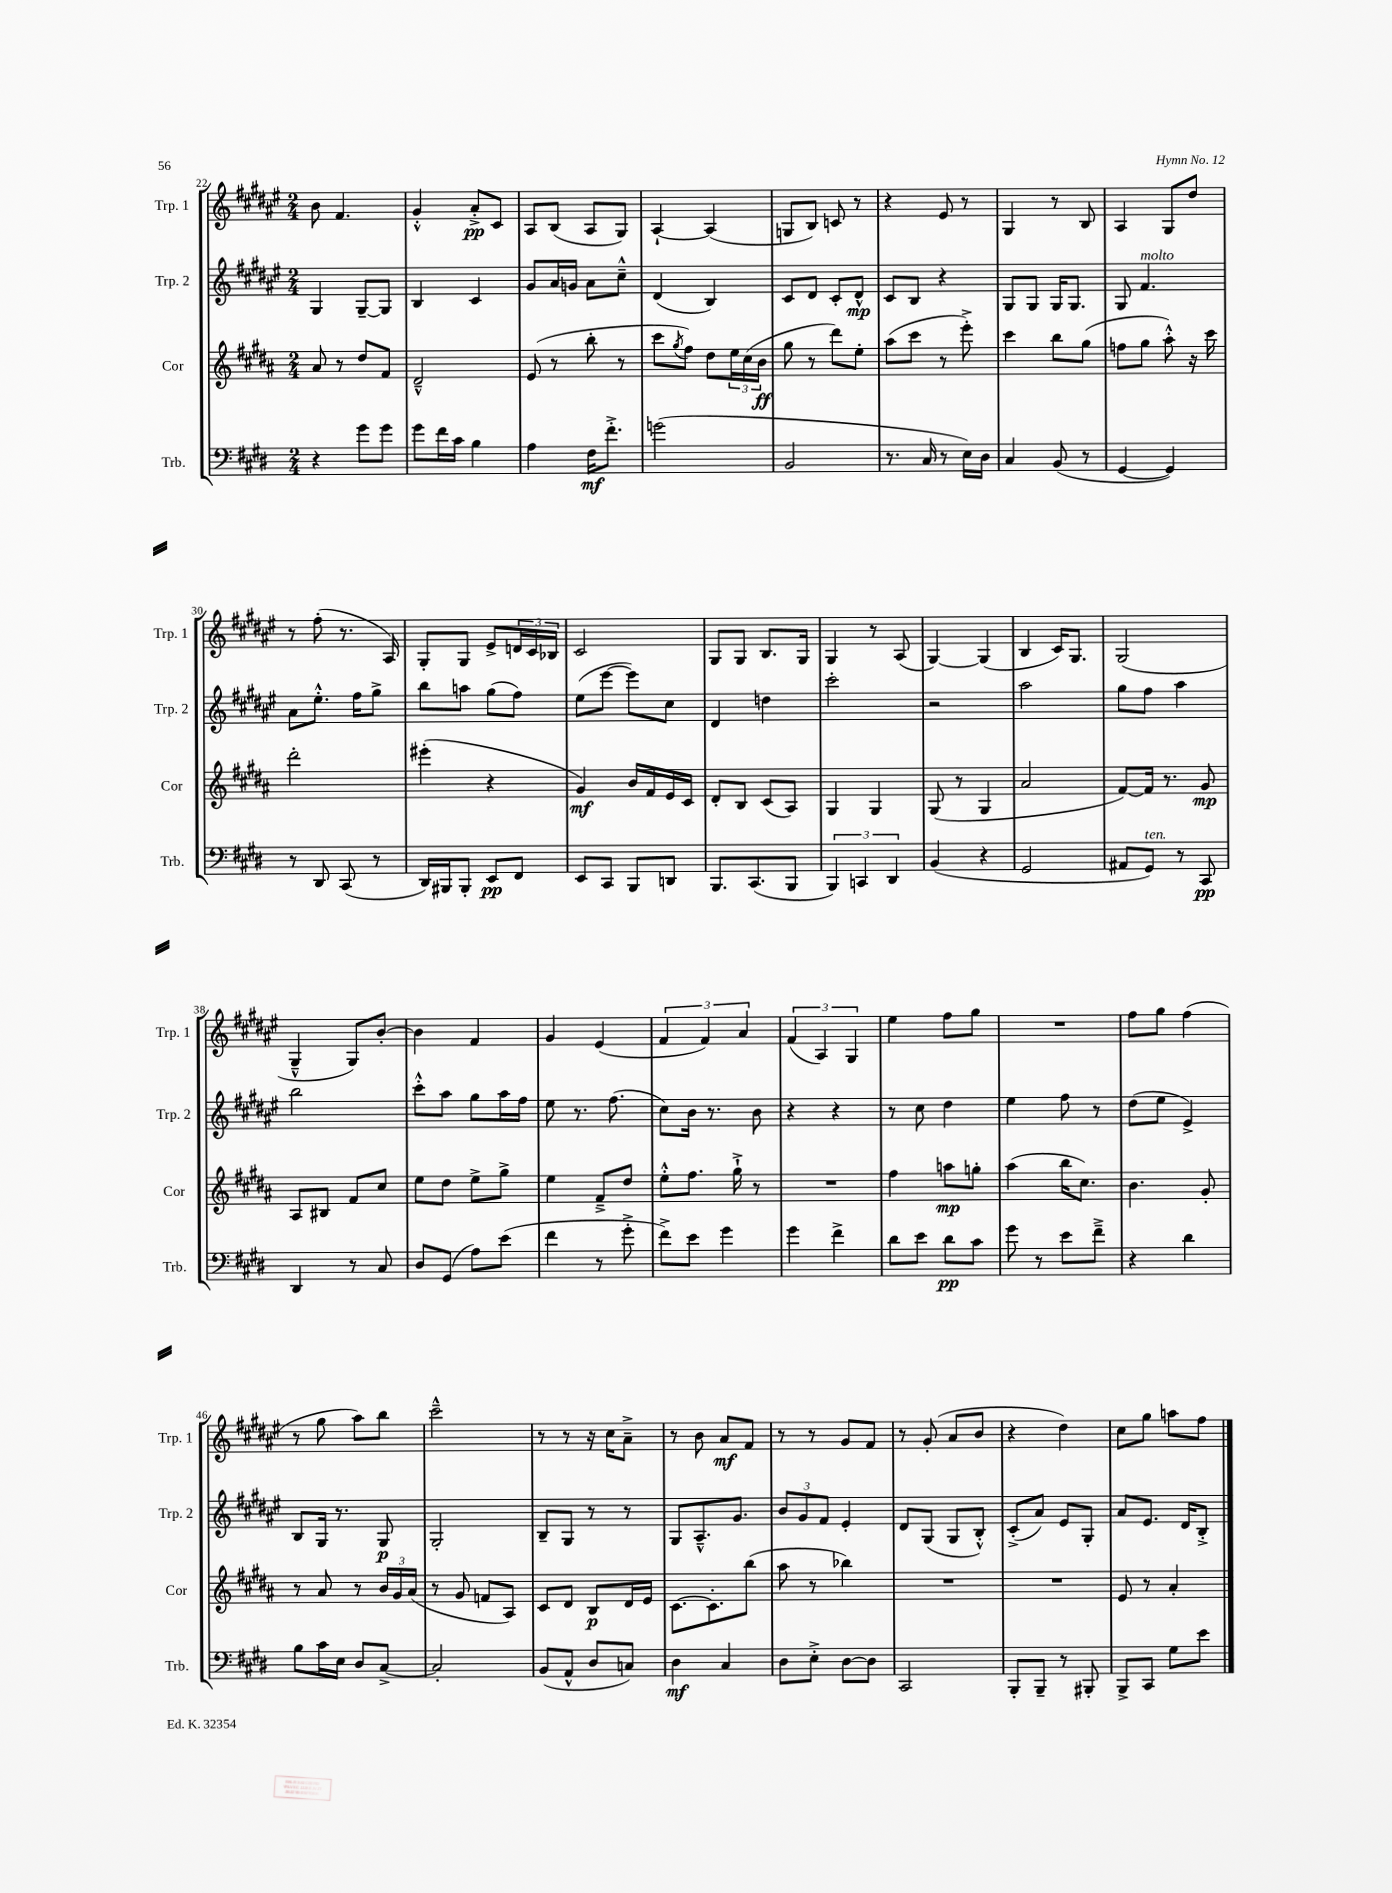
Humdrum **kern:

**kern	**kern	**kern	**kern
*staff4	*staff3	*staff2	*staff1
*clefF4	*clefG2	*clefG2	*clefG2
*k[f#c#g#d#]	*k[f#c#g#d#a#]	*k[f#c#g#d#a#e#]	*k[f#c#g#d#a#e#]
*M2/4	*M2/4	*M2/4	*M2/4
4r	8a#/	4G#/	8b\
.	8r	.	4.f#/
8g#\L	8dd#/L	[8G#~/L	.
8g#\J	8f#/J	8G#/]J	.
=	=	=	=
8g#\L	2d#~^^/	4B/	4g#'^^/
16f#\L	.	.	.
16c#\JJ	.	.	.
4B\	.	4c#/	8a#'^/L
.	.	.	8c#/J
=	=	=	=
4A\	(8e/	8g#/L	8A#/L
.	8r	16a#/L	(8B/J
.	.	16g/JJ	.
16F#\LK	8bb'\	8a#\L	8A#/L
8.f#'^\J	.	.	.
.	8r	8cc#~^^\J	8G#/J)
=	=	=	=
(2g\	8ccc#\L	(4d#/	[4A#`/
.	8qgg#/	.	.
.	8ff#\J)	.	.
.	8dd#\L	4B/)	(4A#/]
.	24ee\L	.	.
.	(24cc#\	.	.
.	24b\JJ	.	.
=	=	=	=
2BB/	8gg#\	8c#/L	8G/L
.	8r	8d#/J	8B/J)
.	8ddd#\L)	8c#'/L	8c/
.	8ee'\J	8d#^^/J	8r
=	=	=	=
8.r	(8aa#\L	8c#/L	4r
.	8ccc#\J	8B/J	.
16C#/	.	.	.
8r	8r	4r	8e#/
16E\LL)	8eee'^\)	.	8r
16D#\JJ	.	.	.
=	=	=	=
4C#/	4ccc#\	8G#/L	4G#/
.	.	8G#/J	.
(8BB/	8bb\L	16G#/LK	8r
.	.	8.G#/J	.
8r	(8gg#\J	.	8B/
=	=	=	=
[4GG#/	8ff\L	8G#/	4A#/
.	8gg#\J	4.f#/	.
4GG#/])	8aa#'^^\)	.	8G#/L
.	16r	.	8dd#/J
.	16ccc#\	.	.
=	=	=	=
8r	2ddd#'\	8a#\L	8r
8DD#/	.	8.ee#'^^\J	(8ff#'\
(8CC#/	.	.	8.r
.	.	16ff#\LK	.
8r	.	8gg#^\J	.
.	.	.	16A#/)
=	=	=	=
16DD#/LL)	(4eee#'\	8bb\L	8G#'/L
16BBB#/J	.	.	.
8BBB#'/J	.	8aa\J	8G#/J
8EE/L	4r	(8gg#\L	8e#^/L
8FF#/J	.	8ff#\J)	24d/L
.	.	.	24c#/
.	.	.	24B-/JJ
=	=	=	=
8EE/L	4g#/)	(8ee#\L	2c#/
8CC#/J	.	[8eee#\J	.
8BBB/L	16b/LL	8eee#\]L)	.
.	16f#/	.	.
8DD/J	16e/	8cc#\J	.
.	16c#/JJ	.	.
=	=	=	=
8.BBB/L	8d#'/L	4d#/	8G#/L
.	8B/J	.	8G#/J
(8.CC#/	.	.	.
.	(8c#/L	4dd\	8.B/L
8BBB/J	8A#/J)	.	.
.	.	.	16G#/Jk
=	=	=	=
6BBB/)	4G#/	2ccc#'\	4G#/
6CC/	.	.	.
.	4G#/	.	8r
6DD#/	.	.	.
.	.	.	(8A#/
=	=	=	=
(4BB/	(8G#/	2r	[4G#/)
.	8r	.	.
4r	4G#/	.	(4G#/]
=	=	=	=
2GG#/	2a#/	2aa#\	4B/
.	.	.	16c#/LK)
.	.	.	8.G#/J
=	=	=	=
8AA#/L	[8f#/L)	8gg#\L	(2G#/
8GG#/J)	16f#/]Jk	8ff#\J	.
.	8.r	.	.
8r	.	4aa#\	.
8CC#/	8g#/	.	.
=	=	=	=
4DD#/	8A#/L	2bb\	4G#~^^/
.	8B#/J	.	.
8r	8f#/L	.	8G#/L)
8C#/	8cc#/J	.	[8b'/J
=	=	=	=
8D#/L	8ee\L	8ccc#'^^\L	4b\]
(8GG#/J	8dd#\J	8aa#\J	.
8A\L)	8ee^\L	8gg#\L	4f#/
(8e\J	8gg#^\J	16aa#\L	.
.	.	16ff#\JJ	.
=	=	=	=
4f#\	4ee\	8ee#\	4g#/
.	.	8.r	.
8r	8f#~^/L	.	(4e#/
.	.	(8.ff#\	.
8g#'^\	8dd#/J	.	.
=	=	=	=
8f#^\L)	8ee'^^\L	8cc#\L)	6f#/
8e\J	8.ff#\J	16b\Jk	.
.	.	.	6f#/)
.	.	8.r	.
4g#\	.	.	.
.	16gg#`^\	.	.
.	.	.	6a#/
.	8r	8b\	.
=	=	=	=
4g#\	2r	4r	(6f#/
.	.	.	6A#/)
4f#^\	.	4r	.
.	.	.	6G#/
=	=	=	=
8d#\L	4ff#\	8r	4ee#\
8e\J	.	8cc#\	.
8d#\L	8aa\L	4dd#\	8ff#\L
8c#\J	8gg'\J	.	8gg#\J
=	=	=	=
8g#\	(4aa#\	4ee#\	2r
8r	.	.	.
8e\L	16bb\LK	8ff#\	.
.	8.cc#\J)	.	.
8f#~^\J	.	8r	.
=	=	=	=
4r	4.b\	(8dd#\L	8ff#\L
.	.	8ee#\J	8gg#\J
4d#\	.	4e#^/)	(4ff#\
.	8g#'/	.	.
=	=	=	=
8B\L	8r	8B/L	8r
16c#\L	8a#/	16G#/Jk	8gg#\
16E\JJ	.	8.r	.
8D#/L	8r	.	8aa#\L)
[8C#^/J	24b/LL	8G#/	8bb\J
.	24g#/	.	.
.	(24a#/JJ	.	.
=	=	=	=
2C#'/]	8r	2G#'/	2ccc#~^^\
.	8g#/	.	.
.	8f/L	.	.
.	8A#/J)	.	.
=	=	=	=
(8BB/L	8c#/L	8B~/L	8r
8AA^^/J	8d#/J	8G#/J	8r
8D#/L	8B/L	8r	16r
.	.	.	16cc#\LK
8C/J)	16d#/L	8r	8a#~^\J
.	16e/JJ	.	.
=	=	=	=
4D#\	[8.c#\L	8G#/L	8r
.	.	8.A#~^^/	8b\
.	8.c#'\]	.	.
4C#/	.	.	8a#/L
.	.	8.g#/J	.
.	(8bb\J	.	8f#/J
=	=	=	=
8D#\L	8aa#\	12b/L	8r
.	.	12g#/	.
8E'^\J	8r	.	8r
.	.	12f#/J	.
[8D#\L	4bb-\)	4e#'/	8g#/L
8D#\]J	.	.	8f#/J
=	=	=	=
2CC#/	2r	8d#/L	8r
.	.	(8G#/J	(8g#'/
.	.	8G#/L	8a#/L
.	.	8B'^^/J)	8b/J
=	=	=	=
8BBB'/L	2r	(8c#'^/L	4r
8BBB~/J	.	8a#/J)	.
8r	.	8e#/L	4dd#\)
8BBB#'/	.	8G#'/J	.
=	=	=	=
8BBB^/L	8e/	8a#/L	8cc#\L
8CC#/J	8r	8.e#/J	8gg#\J
8G#\L	4a#'/	.	8aa\L
.	.	16d#/LK	.
8e\J	.	8B'^/J	8ff#\J
==	==	==	==
*-	*-	*-	*-
